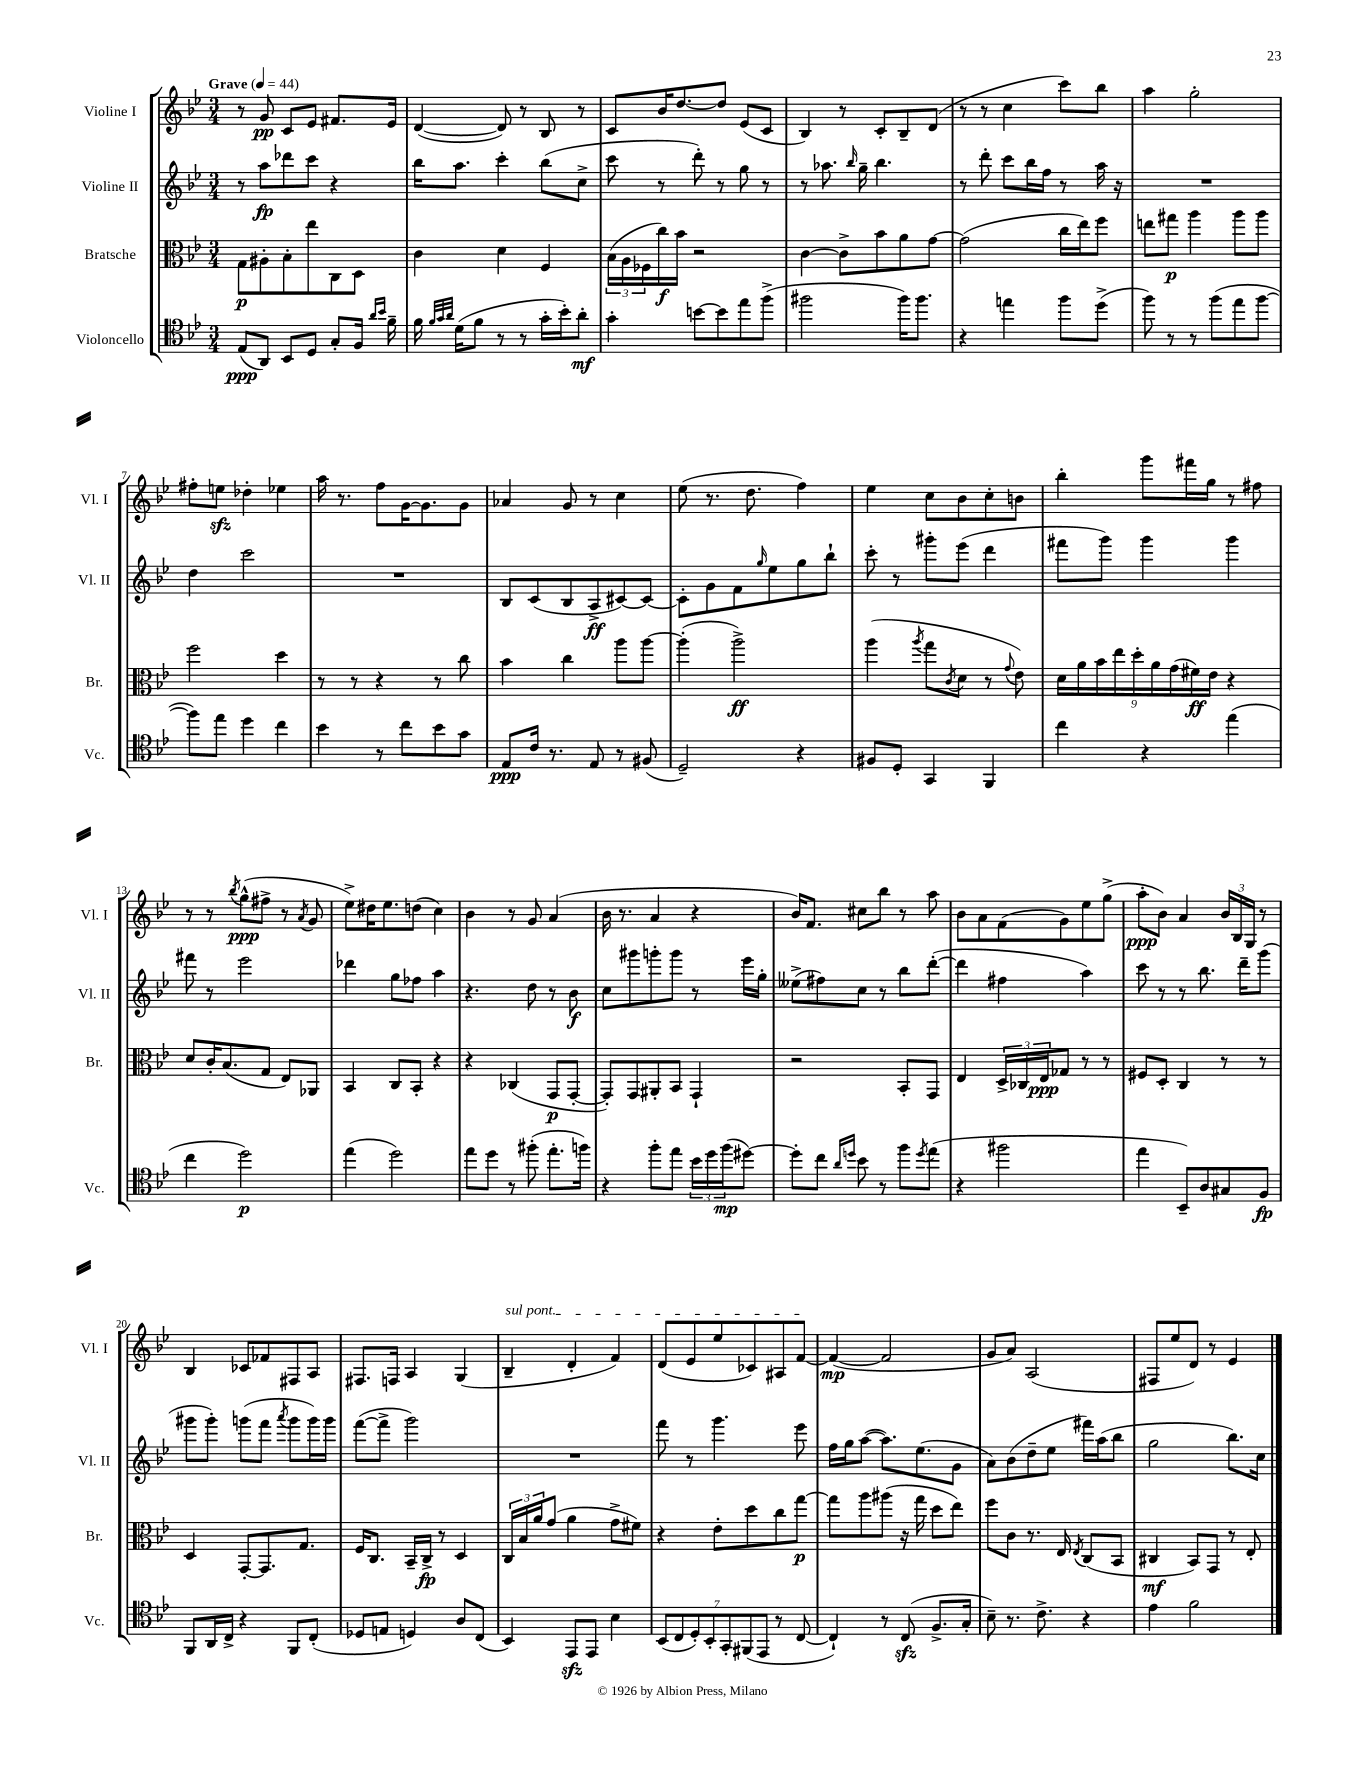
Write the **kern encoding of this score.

**kern	**kern	**kern	**kern
*staff4	*staff3	*staff2	*staff1
*clefC4	*clefC3	*clefG2	*clefG2
*k[b-e-]	*k[b-e-]	*k[b-e-]	*k[b-e-]
*M3/4	*M3/4	*M3/4	*M3/4
*MM44	*MM44	*MM44	*MM44
(8E-	8G	8r	8r
8AA)	8A#'	8aa	8g
8BB-	8B-'	8ddd-	8c
8D	8ee-	8ccc	8e-
8G'	8C	4r	8.f#
16F	8D	.	.
16qqa	.	.	.
16qqb-	.	.	.
16f~	.	.	16e-
=	=	=	=
16f	4c	16bb-	([4d
32qqf	.	.	.
32qqg	.	.	.
32qqa	.	.	.
(16d	.	8.aa	.
8f	.	.	.
8r	4d	4ccc'	8d])
8r	.	.	8r
16g'	4F	(8bb-	8B-
16b-')	.	.	.
8a'	.	8cc^	8r
=	=	=	=
4g'	(24B-	8ccc	8c
.	24A	.	.
.	24F-	.	.
.	16cc)	8r	16b-
.	16b-	.	[8.dd
[8b	2r	8ddd')	.
8b]	.	8r	8dd]
8ee-	.	8gg	(8e-
(8ff^	.	8r	8c
=	=	=	=
2ff#	[4c	8r	4B-)
.	.	8.aa-	.
.	8c^]	.	8r
.	.	16qqbb-	.
.	.	16gg~	.
.	8b-	4.bb-	8c'
16ff#)	8a	.	8B-~
8.ff#	.	.	.
.	[8g	.	(8d
=	=	=	=
4r	(2g]	8r	8r
.	.	8ddd'	8r
4ee	.	8ccc	4cc
.	.	16bb-	.
.	.	16ff	.
8ff	16cc	8r	8ccc)
.	16ee-)	.	.
(8dd^	8ff	16aa	8bb-
.	.	16r	.
=	=	=	=
8ff)	8ee	2.r	4aa
8r	8gg#	.	.
8r	4aa	.	2gg'
(8ff	.	.	.
8ee-	8aa	.	.
[8ff	8aa	.	.
=	=	=	=
8ff])	2ff	4dd	8ff#'
8ee-	.	.	8ee
4dd	.	2ccc	4dd-'
4cc	4dd	.	4ee-
=	=	=	=
4b-	8r	2.r	16aa
.	.	.	8.r
.	8r	.	.
8r	4r	.	8ff
8cc	.	.	[16g
.	.	.	8.g]
8b-	8r	.	.
8g	8cc	.	8g
=	=	=	=
8E-	4b-	8B-	4a-
16c	.	(8c	.
8.r	.	.	.
.	4cc	8B-	8g
8E-	.	8A^	8r
8r	8aa	[8c#)	4cc
(8F#	[8aa	8c#_	.
=	=	=	=
2D~)	(4aa']	8c#']	(8ee-
.	.	8g	8.r
.	2aa^)	8f	.
.	.	.	8.dd
.	.	16qqgg	.
.	.	8ee-	.
4r	.	8gg	4ff)
.	.	8bb-`	.
=	=	=	=
8F#	(4aa	8ccc'	4ee-
8D'	.	8r	.
.	8qaa	.	.
4GG	8gg	8ggg#'	8cc
.	8qc	.	.
.	8d	(8eee-	8b-
4FF	8r	4ddd	8cc'
.	8qqg	.	.
.	8e-)	.	8b
=	=	=	=
4cc	18d	8fff#	4bb-'
.	18a	.	.
.	18b-	.	.
.	.	8ggg)	.
.	18ee-	.	.
.	18dd'	.	.
4r	.	4ggg	8ggg
.	18a	.	.
.	(18g	.	.
.	.	.	16fff#
.	18f#)	.	.
.	.	.	16gg
.	18e-	.	.
(4ee-	4r	4ggg	8r
.	.	.	8ff#
=	=	=	=
4cc	8d	8fff#	8r
.	16c'	8r	8r
.	(8.B-	.	.
.	.	.	8qbb-
2dd)	.	2eee-	(8gg^^
.	8G	.	8ff#^
.	8E-)	.	8r
.	.	.	8qa
.	8AA-	.	8g
=	=	=	=
(4ee-	4BB-	4ddd-	8ee-^)
.	.	.	16dd#
.	.	.	8.ee-
2dd)	8C	8gg	.
.	8BB-'	8ff-	(8dd
.	4r	4aa	4cc)
=	=	=	=
8ee-	4r	4.r	4b-
8dd	.	.	.
8r	(4C-	.	8r
(8ff#'	.	8dd	8g
8.ee-'	8GG	8r	(4a
.	[8GG'	8b-	.
16ff)	.	.	.
=	=	=	=
4r	8GG'])	8cc	16b-
.	.	.	8.r
.	8GG	8ggg#	.
8ff'	8AA#'	8ggg'	4a
8ee-	8BB-	8ggg	.
24b-	4GG`	8r	4r
24dd	.	.	.
(24ff	.	.	.
[8dd#)	.	16eee-	.
.	.	16gg'	.
=	=	=	=
8dd#']	2r	(8ee--^	16b-)
.	.	.	8.f
8cc	.	8ff#)	.
16qqa	.	.	.
16qqdd	.	.	.
8b-	.	8cc	8cc#
8r	.	8r	8bb-
8ff	8BB-'	8bb-	8r
8qdd	.	.	.
(8ee-	8GG	([8ddd'	8aa
=	=	=	=
4r	4E-	4ddd]	8b-
.	.	.	8a
2ff#	24D^	4ff#	(8f
.	24C-	.	.
.	24E-	.	.
.	8G-	.	8g)
.	8r	4aa)	8ee-
.	8r	.	(8gg^
=	=	=	=
4ee-	8F#	8ccc	8aa'
.	8D'	8r	8b-)
8BB-~)	4C	8r	4a
8A	.	8.bb-	.
8G#	8r	.	24b-
.	.	.	24B-
.	.	16ddd~	.
.	.	.	24G
8F	8r	(8ggg	8r
=	=	=	=
8FF	4D	8ggg#	4B-
16AA	.	8ggg#')	.
16C^	.	.	.
4r	[8GG'	(8ggg	8c-
.	8.GG]	8fff	8f-
.	.	8qaaa	.
8FF	.	8ggg	8F#
.	8.G	.	.
(8C'	.	16ggg)	8A
.	.	16ggg	.
=	=	=	=
8D-	16F	([8fff	8.F#
.	8.C	.	.
8E	.	8fff^]	.
.	.	.	16F
4D)	16BB-~	2ggg)	4A
.	16C^	.	.
.	8r	.	.
8A	4D	.	(4G
(8C	.	.	.
=	=	=	=
4BB-)	24C	2.r	4B-~
.	24B-	.	.
.	24a	.	.
.	(8g	.	.
8EE-	4a	.	4d'
8EE-	.	.	.
4B-	8g^	.	4f)
.	8f#)	.	.
=	=	=	=
(14BB-	4r	8fff	(8d
14C	.	.	.
.	.	8r	8e-
14D')	.	.	.
14BB-'	.	.	.
.	8e-'	4.ggg	8ee-
14GG'	.	.	.
(14FF#	.	.	.
.	8dd	.	8c-)
14EE-	.	.	.
8r	8cc	.	8A#
[8C	[8gg	8eee-	[8f
=	=	=	=
4C`])	8gg]	16ff	(4f_
.	.	16gg	.
.	8aa	([8aa	.
8r	(8aa#	8.aa])	2f]
(8C	16r	.	.
.	16gg	(8.ee-	.
8.F^	8dd	.	.
.	8ee-)	8g	.
16G'	.	.	.
=	=	=	=
8B-~)	8ff	8a)	8g
8.r	8c	(8b-	8a)
.	8.r	8dd~	(2A
8.c^	.	.	.
.	.	8ee-	.
.	16E-	.	.
.	8qE-	.	.
4r	(8C	16fff#)	.
.	.	(16aa	.
.	8BB-	8bb-	.
=	=	=	=
4e-	4C#	2gg	8F#
.	.	.	8ee-
2f	8BB-)	.	8d)
.	8GG	.	8r
.	8r	8.bb-)	4e-
.	8E-'	.	.
.	.	16cc	.
==	==	==	==
*-	*-	*-	*-
